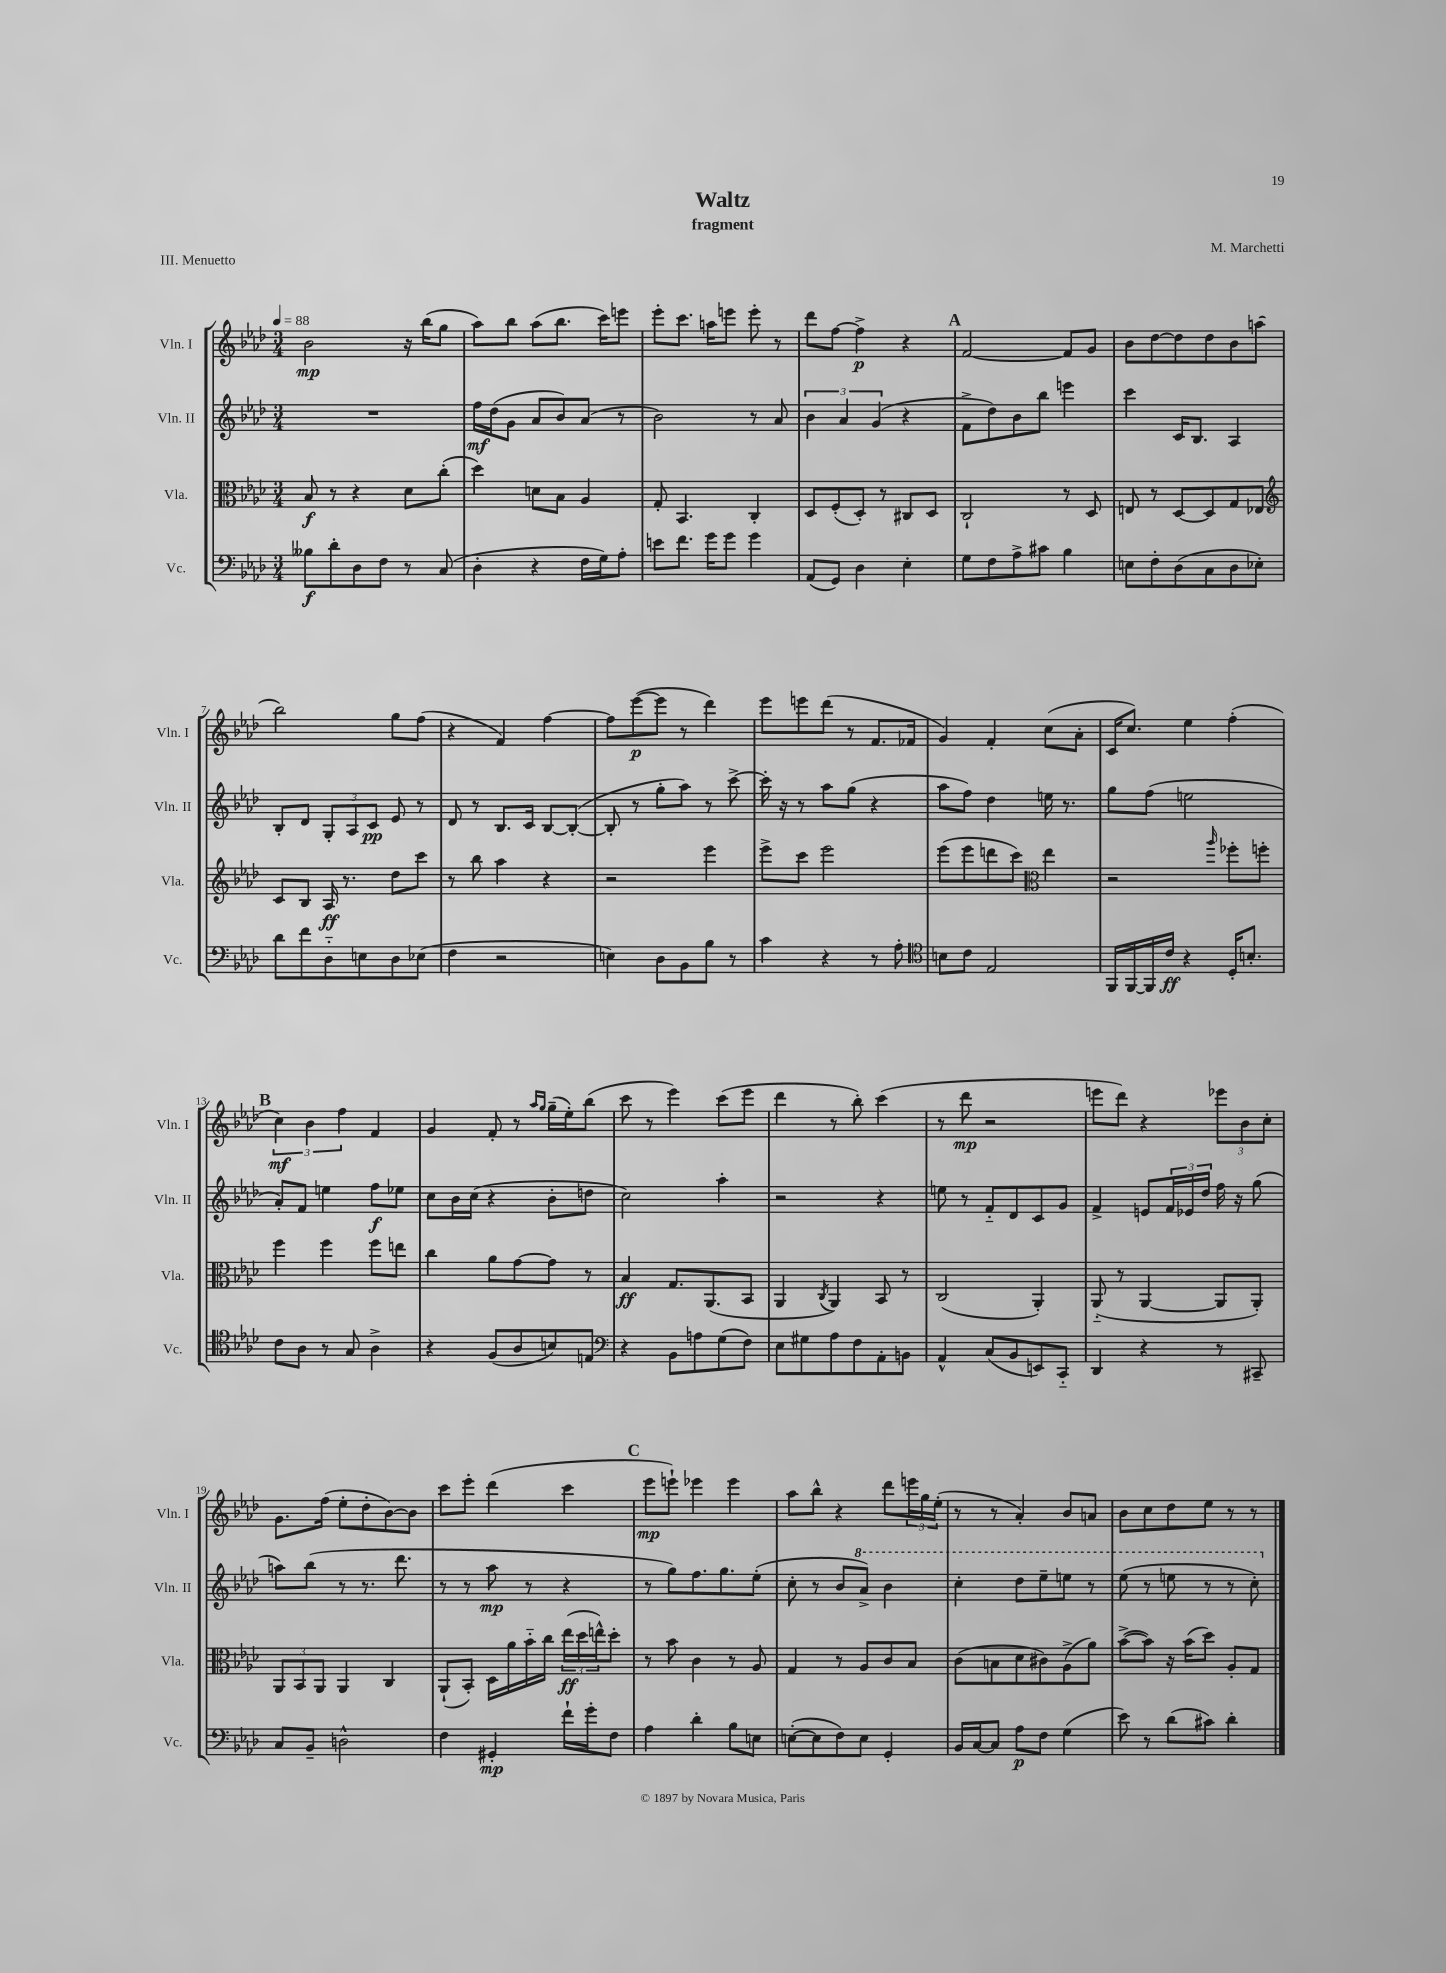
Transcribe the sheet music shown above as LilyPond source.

\header { title = "Waltz" composer = "M. Marchetti" subtitle = "fragment" piece = "III. Menuetto" }
<<
\new StaffGroup <<
\new Staff = "s0" \with { instrumentName = "Vln. I" shortInstrumentName = "Vln. I" } {
    \clef treble \key aes \major \numericTimeSignature \time 3/4 \tempo 4 = 88
    bes'2\mp r16 bes''16( g''8 |
    aes''8) bes''8 aes''8( bes''8. c'''16) e'''8 |
    ees'''8-. c'''8. a''16 e'''8 e'''8-. r8 |
    des'''8 f''8~ f''4->\p r4 |
    \mark \markup { \bold "A" } f'2~ f'8 g'8 |
    bes'8 des''8~ des''8 des''8 bes'8 a''8( |
    bes''2) g''8 f''8( |
    r4 f'4) f''4~ |
    f''8 ees'''8~\p( ees'''8 r8 des'''4) |
    ees'''8 e'''8 des'''8( r8 f'8. fes'16 |
    g'4) f'4-. c''8( aes'8-. |
    c'16 c''8.) ees''4 f''4-.( |
    \mark \markup { \bold "B" } \tuplet 3/2 { c''4\mf) bes'4 f''4 } f'4 |
    g'4 f'8-. r8 \grace { aes''16 g''16 } g''16--( ees''16-.) bes''8( |
    c'''8 r8 ees'''4) c'''8( ees'''8 |
    des'''4 r8 bes''8-.) c'''4( |
    r8 des'''8\mp r2 |
    e'''8 des'''8) r4 \tuplet 3/2 { ees'''8 bes'8 c''8-. } |
    g'8. f''16( ees''8-. des''8-. bes'8~) bes'8 |
    c'''8 ees'''8-. des'''4( c'''4 |
    \mark \markup { \bold "C" } ees'''8\mp e'''8-!) ees'''4 ees'''4 |
    aes''8 bes''8-^ r4 des'''8 \tuplet 3/2 { e'''16 g''16 ees''16-.( } |
    r8 r8 aes'4-.) bes'8 a'8 |
    bes'8 c''8 des''8 ees''8 r8 r8 \bar "|." |
}
\new Staff = "s1" \with { instrumentName = "Vln. II" shortInstrumentName = "Vln. II" } {
    \clef treble \key aes \major \numericTimeSignature \time 3/4
    R2. |
    f''16\mf des''16( g'8 aes'8 bes'8) aes'8( r8 |
    bes'2) r8 aes'8 |
    \tuplet 3/2 { bes'4 aes'4 g'4( } r4 |
    \mark \markup { \bold "A" } f'8-> des''8) bes'8 bes''8 e'''4 |
    c'''4 c'16 bes8. aes4 |
    bes8-. des'8 \tuplet 3/2 { g8-. aes8 c'8\pp } ees'8 r8 |
    des'8 r8 bes8. c'16 bes8~ bes8~-.( |
    bes8-. r8 g''8-. aes''8) r8 c'''8~-> |
    c'''16-. r16 r8 aes''8 g''8( r4 |
    aes''8 f''8) des''4 e''16 r8. |
    g''8 f''8( e''2 |
    \mark \markup { \bold "B" } aes'8-.) f'8 e''4 f''8\f ees''8 |
    c''8 bes'16 c''16( r4 bes'8-. d''8 |
    c''2) aes''4-. |
    r2 r4 |
    e''8 r8 f'8-_ des'8 c'8 g'8 |
    f'4-> e'8 \tuplet 3/2 { f'16 ees'16 des''16 } f''16 r16 g''8( |
    a''8) bes''8( r8 r8. des'''8. |
    r8 r8 aes''8\mp r8 r4 |
    \mark \markup { \bold "C" } r8 g''8) f''8. g''8. ees''8-.( |
    c''8-. r8 bes'8 \ottava #1 aes''8->) bes''4 |
    c'''4-. des'''8 ees'''8-- e'''8 r8 |
    ees'''8( r8 e'''8 r8 r8 c'''8-.) \ottava #0 \bar "|." |
}
\new Staff = "s2" \with { instrumentName = "Vla." shortInstrumentName = "Vla." } {
    \clef alto \key aes \major \numericTimeSignature \time 3/4
    bes8\f r8 r4 des'8 c''8-.( |
    des''4) d'8 bes8 aes4 |
    g8-. bes,4. c4-. |
    des8 f8-.( des8-.) r8 cis8 des8 |
    \mark \markup { \bold "A" } c2-! r8 des8 |
    e8 r8 des8~ des8 g8 ees8 |
    \clef treble c'8 bes8 aes16\ff r8. des''8 c'''8 |
    r8 bes''8 aes''4 r4 |
    r2 ees'''4 |
    ees'''8-> c'''8 ees'''2 |
    ees'''8( ees'''8 d'''8 c'''8) \clef alto ees''4 |
    r2 \grace { aes''16 } fes''8-. f''8-. |
    \mark \markup { \bold "B" } f''4 f''4 f''8 e''8 |
    c''4 aes'8 g'8~ g'8 r8 |
    bes4\ff g8. aes,8.( bes,8 |
    aes,4 \acciaccatura { c8 } aes,4) bes,8 r8 |
    c2( aes,4-.) |
    aes,8-_( r8 aes,4~ aes,8 aes,8-.) |
    \tuplet 3/2 { aes,8 bes,8 aes,8 } aes,4 c4 |
    aes,8-!( bes,8-.) des16 aes'16 bes'16-_ c''16 \tuplet 3/2 { ees''16\ff( des''16 e''16-^) } des''8-. |
    \mark \markup { \bold "C" } r8 bes'8 c'4 r8 aes8 |
    g4 r8 aes8 c'8 bes8 |
    c'8( b8 des'8 cis'8) aes8->( aes'8) |
    bes'8~->( bes'8) r16 bes'16( des''8) aes8-. g8 \bar "|." |
}
\new Staff = "s3" \with { instrumentName = "Vc." shortInstrumentName = "Vc." } {
    \clef bass \key aes \major \numericTimeSignature \time 3/4
    beses8\f des'8-. des8 f8 r8 c8( |
    des4-. r4 f16 g16) aes8-. |
    e'8 f'8. g'16 g'8 g'4 |
    aes,8( g,8) des4 ees4-. |
    \mark \markup { \bold "A" } g8 f8 aes8-> cis'8 bes4 |
    e8 f8-. des8( c8 des8 ees8-.) |
    des'8 f'8 des8-_ e8 des8 ees8( |
    f4 r2 |
    e4) des8 bes,8 bes8 r8 |
    c'4 r4 r8 aes8-. |
    \clef tenor b8 c'8 ees2 |
    f,16 f,16~ f,16 c'16\ff r4 des16-. b8.-. |
    \mark \markup { \bold "B" } c'8 aes8 r8 g8 aes4-> |
    r4 f8( aes8 b8) e8 |
    \clef bass r4 bes,8 a8 g8( f8) |
    ees8 gis8 aes8 f8 aes,8-. b,8 |
    aes,4-^ c8( bes,8 e,8) c,8-_ |
    des,4 r4 r8 cis,8-- |
    c8 bes,8-- d2-^ |
    f4 gis,4-.\mp f'16-! g'16-. f8 |
    \mark \markup { \bold "C" } aes4 des'4-. bes8 e8 |
    e8~-.( e8 f8) e8 g,4-. |
    bes,16 c16~ c8 aes8\p f8 g4( |
    ees'8) r8 des'8( cis'8) des'4-. \bar "|." |
}
>>
>>
